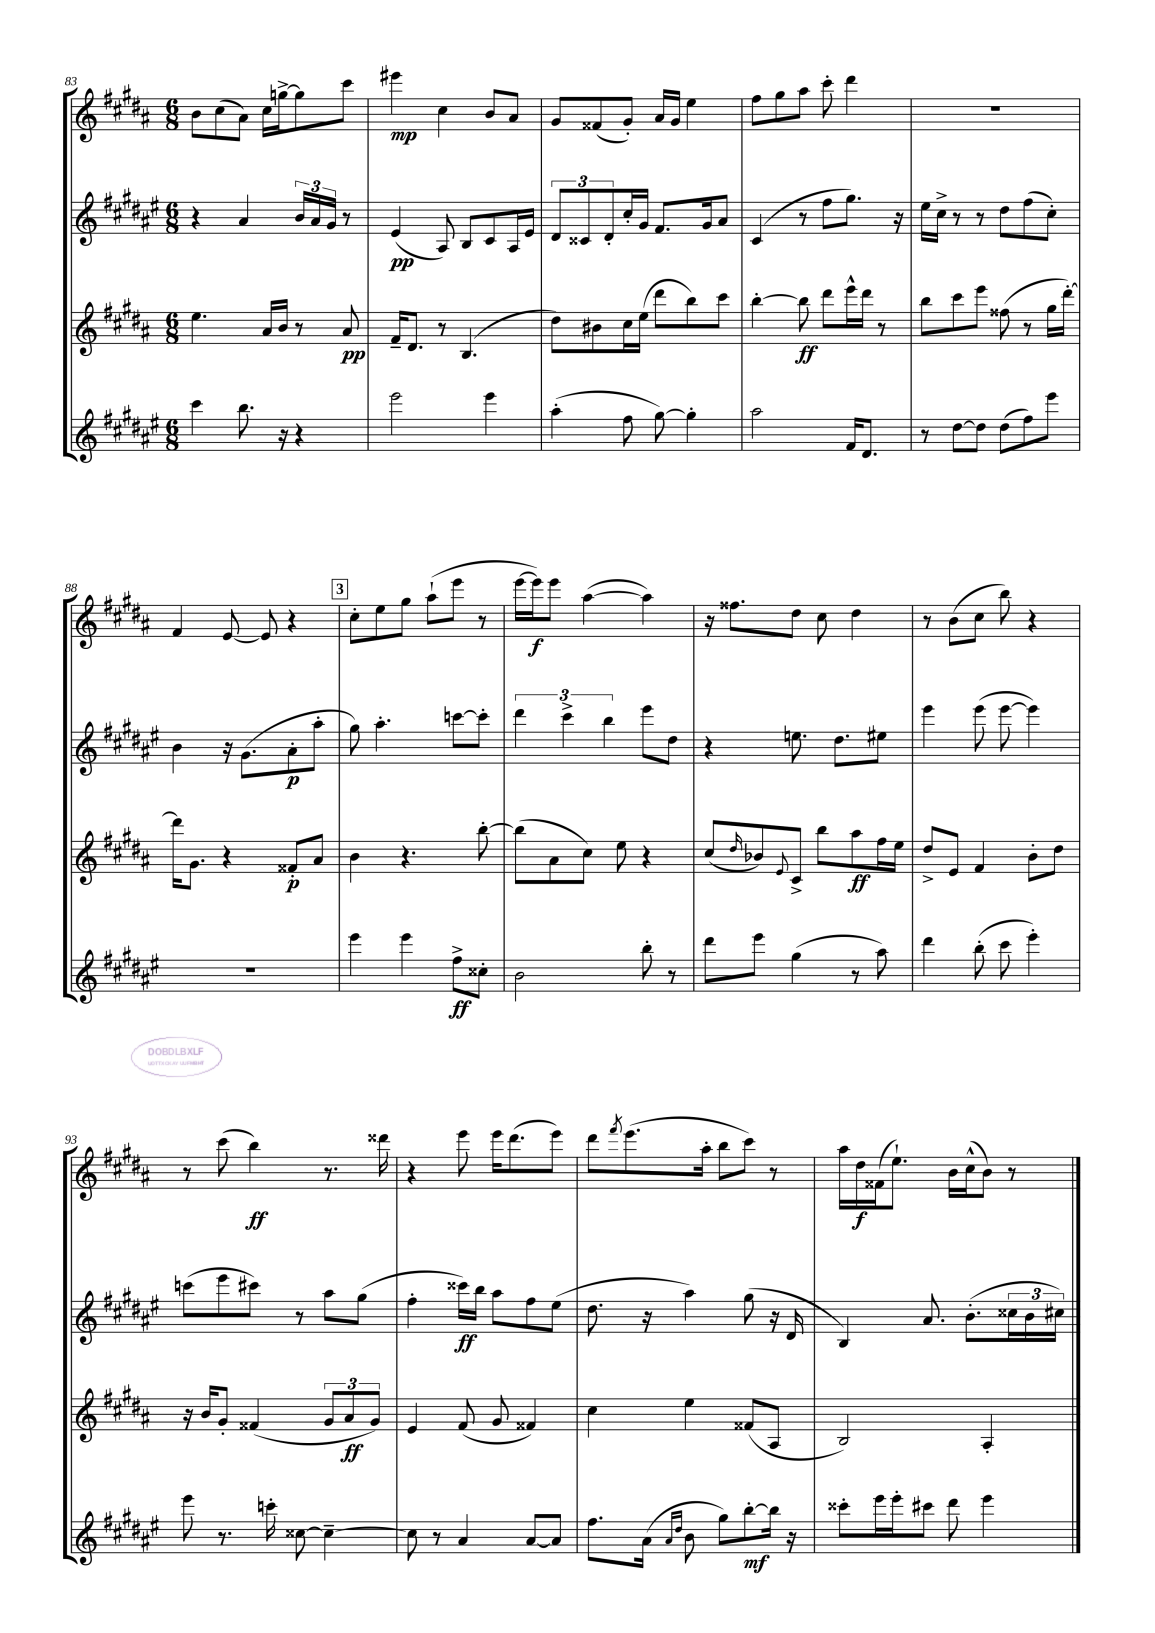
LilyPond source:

<<
\new StaffGroup <<
\new Staff = "s0" {
    \clef treble \key b \major \numericTimeSignature \time 6/8
    b'8 cis''8( ais'8) cis''16 g''16~-> g''8 cis'''8 |
    eis'''4\mp cis''4 b'8 ais'8 |
    gis'8 fisis'8( gis'8-.) ais'16 gis'16 e''4 |
    fis''8 gis''8 ais''8 cis'''8-. dis'''4 |
    r2. |
    fis'4 e'8~ e'8 r4 |
    \mark \markup { \box "3" } cis''8-. e''8 gis''8 ais''8-!( e'''8 r8 |
    e'''16~ e'''16\f) e'''8 ais''4~( ais''4) |
    r16 fisis''8. dis''8 cis''8 dis''4 |
    r8 b'8( cis''8 b''8) r4 |
    r8 cis'''8( b''4\ff) r8. disis'''16 |
    r4 e'''8 e'''16 dis'''8.( e'''8) |
    dis'''8 \acciaccatura { fis'''8 } e'''8.( ais''16-. b''8 cis'''8) r8 |
    ais''16 dis''16\f fisis'16( e''8.-!) b'16 cis''16-^( b'8) r8 \bar "|." |
}
\new Staff = "s1" {
    \clef treble \key fis \major \numericTimeSignature \time 6/8
    r4 ais'4 \tuplet 3/2 { b'16 ais'16 gis'16 } r8 |
    eis'4\pp( ais8) b8 cis'8 ais16 eis'16 |
    \tuplet 3/2 { dis'8 cisis'8 dis'8-. } cis''16-. gis'16 fis'8. gis'16 ais'8 |
    cis'4( r8 fis''8 gis''8.) r16 |
    eis''16 cis''16-> r8 r8 dis''8 fis''8( cis''8-.) |
    b'4 r16 gis'8.( ais'8-.\p ais''8-. |
    \mark \markup { \box "3" } gis''8) ais''4.-. c'''8~ c'''8-. |
    \tuplet 3/2 { dis'''4 cis'''4-> b''4 } eis'''8 dis''8 |
    r4 e''8. dis''8. eis''8 |
    eis'''4 eis'''8( eis'''8~ eis'''4) |
    c'''8( eis'''8 cis'''8) r8 ais''8 gis''8( |
    fis''4-. cisis'''16\ff) b''16 ais''8 fis''8 eis''8( |
    dis''8. r16 ais''4) gis''8( r16 dis'16 |
    b4) ais'8. b'8.-.( \tuplet 3/2 { cisis''16 b'16 cis''16) } \bar "|." |
}
\new Staff = "s2" {
    \clef treble \key b \major \numericTimeSignature \time 6/8
    e''4. ais'16 b'16 r8 ais'8\pp |
    fis'16-- dis'8. r8 b4.( |
    dis''8) bis'8 cis''16 e''16( dis'''8 b''8) cis'''8 |
    b''4~-. b''8\ff dis'''8 e'''16-^ dis'''16 r8 |
    b''8 cis'''8 e'''8 fisis''8( r8 gis''16 dis'''16~-.) |
    dis'''16 gis'8. r4 fisis'8-.\p ais'8 |
    \mark \markup { \box "3" } b'4 r4. b''8~-. |
    b''8( ais'8 cis''8) e''8 r4 |
    cis''8( \grace { dis''16 } bes'8) \appoggiatura { e'8 } cis'8-> b''8 ais''8\ff fis''16 e''16 |
    dis''8-> e'8 fis'4 b'8-. dis''8 |
    r16 b'16 gis'8-. fisis'4( \tuplet 3/2 { gis'8 ais'8\ff gis'8) } |
    e'4 fis'8( gis'8 fisis'4) |
    cis''4 e''4 fisis'8( ais8 |
    b2) ais4-. \bar "|." |
}
\new Staff = "s3" {
    \clef treble \key fis \major \numericTimeSignature \time 6/8
    cis'''4 b''8. r16 r4 |
    eis'''2 eis'''4 |
    ais''4-.( fis''8 gis''8~) gis''4-. |
    ais''2 fis'16 dis'8. |
    r8 dis''8~ dis''8 dis''8( fis''8) eis'''8 |
    R2. |
    \mark \markup { \box "3" } eis'''4 eis'''4 fis''8->\ff cisis''8-. |
    b'2 b''8-. r8 |
    dis'''8 eis'''8 gis''4( r8 ais''8) |
    dis'''4 b''8-.( cis'''8 eis'''4-.) |
    eis'''8 r8. c'''16-. cisis''8~ cisis''4~-- |
    cisis''8 r8 ais'4 ais'8~ ais'8 |
    fis''8. ais'16( \grace { ais'16 dis''16 } b'8 gis''8) b''8~-.\mf b''16 r16 |
    cisis'''8-. eis'''16 eis'''16-. cis'''8 dis'''8 eis'''4 \bar "|." |
}
>>
>>
\layout { \context { \Score currentBarNumber = #83 } }
